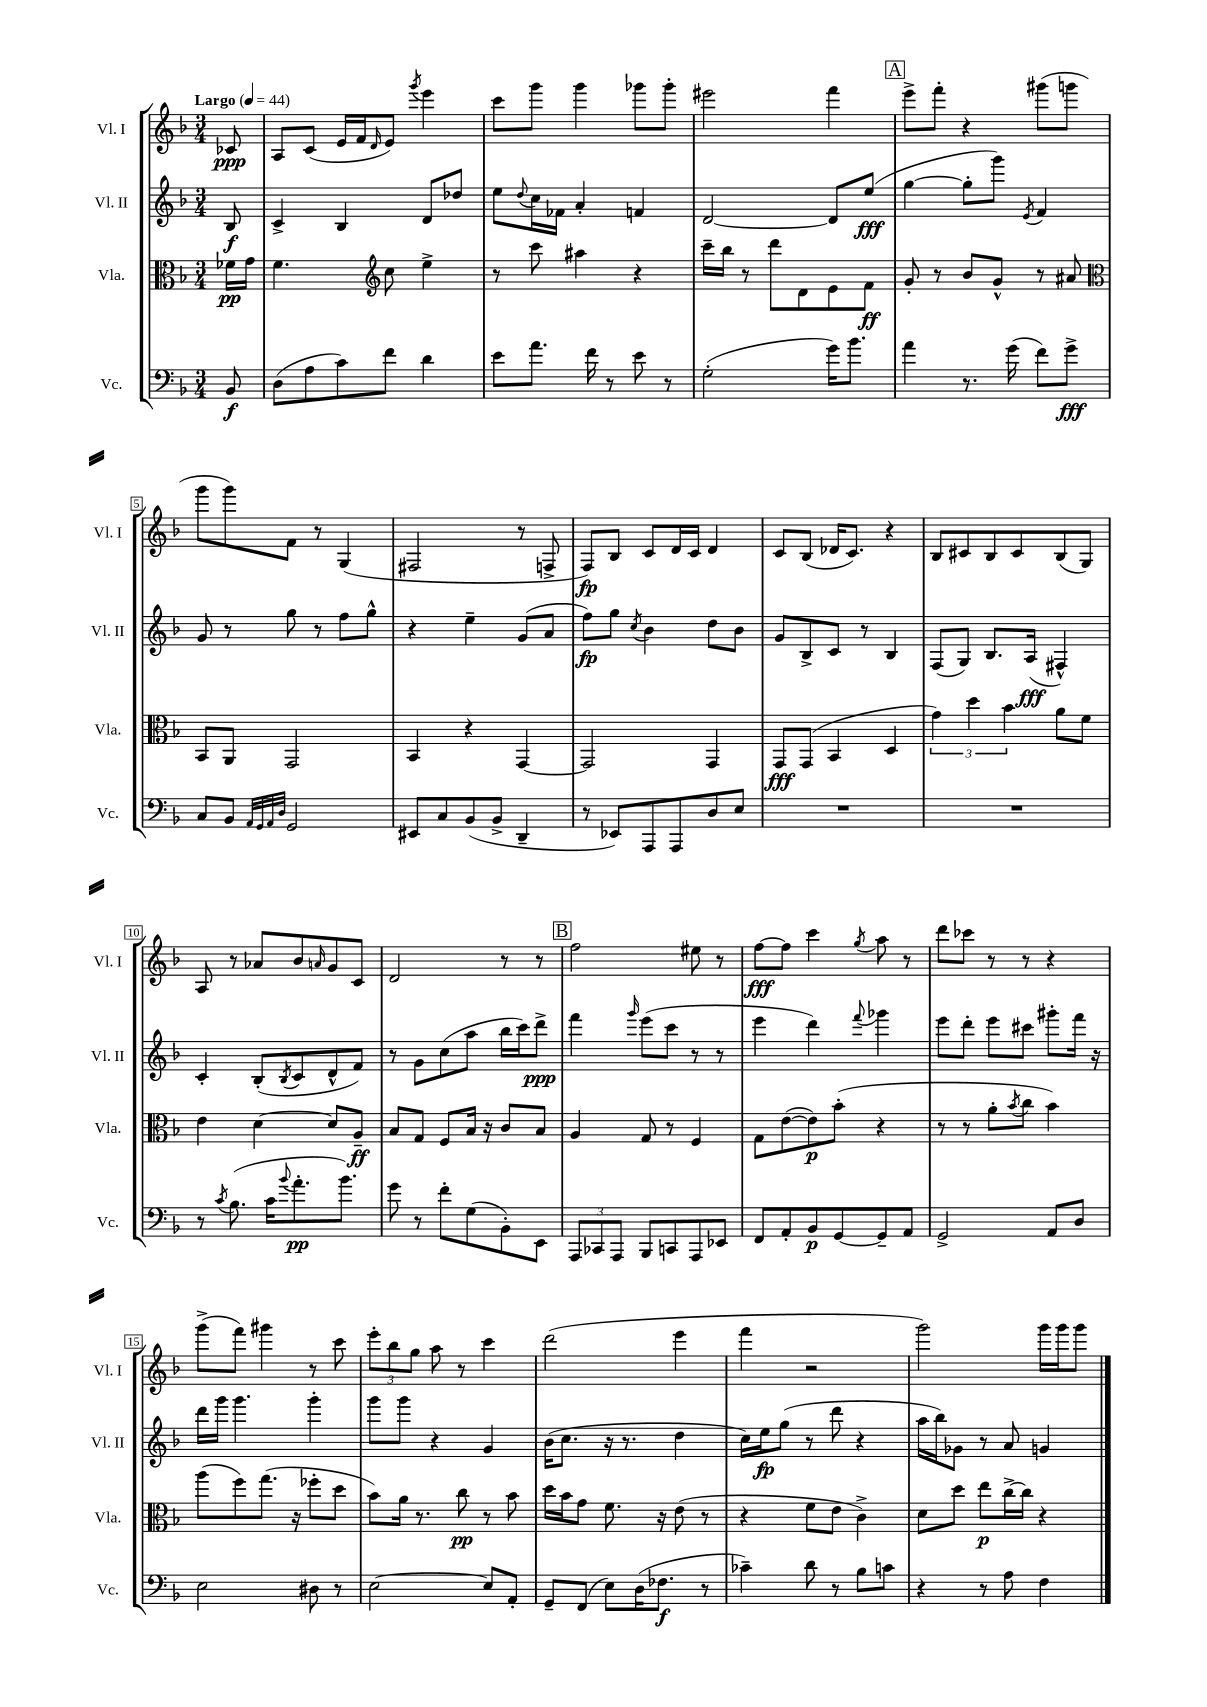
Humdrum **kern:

**kern	**kern	**kern	**kern
*staff4	*staff3	*staff2	*staff1
*clefF4	*clefC3	*clefG2	*clefG2
*k[b-]	*k[b-]	*k[b-]	*k[b-]
*M3/4	*M3/4	*M3/4	*M3/4
*MM44	*MM44	*MM44	*MM44
8BB-	16f-	8B-	8c-
.	16g	.	.
=	=	=	=
(8D	4.f	4c^	8A
8A	.	.	(8c
8c)	.	4B-	16e
.	.	.	16f
*	*clefG2	*	*
.	.	.	16qqd
8f	8cc	.	8e)
.	.	.	8qggg
4d	4ee^	8d	4eee
.	.	8dd-	.
=	=	=	=
8e	8r	8ee	8ccc
.	.	8qqdd	.
8.a	8ccc	16cc	8ggg
.	.	16f-	.
.	4aa#	4a'	4ggg
16f	.	.	.
8r	.	.	.
8e	4r	4f	8ggg-
8r	.	.	8ggg-'
=	=	=	=
(2G'	16ccc~	[2d	2eee#
.	16bb-	.	.
.	8r	.	.
.	8ddd	.	.
.	8d	.	.
16g)	8e	8d]	4fff
8.b-	.	.	.
.	8f	(8ee	.
=	=	=	=
4a	8g'	[4gg	8eee^
.	8r	.	8fff'
8.r	8b-	8gg']	4r
.	8g^^	8ggg)	.
(16g	.	.	.
.	.	8qe	.
8f)	8r	4f	(8ggg#
8g^	8a#	.	8ggg
=	=	=	=
*	*clefC3	*	*
8C	8BB-	8g	8ggg
8BB-	8AA	8r	8ggg)
32qqAA	.	.	.
32qqGG	.	.	.
32qqAA	.	.	.
32qqD	.	.	.
2GG	2GG	8gg	8f
.	.	8r	8r
.	.	8ff	(4G
.	.	8gg^^	.
=	=	=	=
8EE#	4BB-	4r	2F#
8C	.	.	.
(8BB-	4r	4ee~	.
8BB-^	.	.	.
4DD~	[4GG	(8g	8r
.	.	8a	8F^
=	=	=	=
8r	2GG]	8ff)	8F)
8EE-)	.	8gg	8B-
.	.	8qcc	.
8AAA	.	4b-	8c
8AAA	.	.	16d
.	.	.	16c
8D	4GG	8dd	4d
8E	.	8b-	.
=	=	=	=
2.r	8GG	8g	8c
.	(8GG	8B-^	(8B-
.	4BB-	8c	16d-
.	.	.	8.c)
.	.	8r	.
.	4D	4B-	4r
=	=	=	=
2.r	6g)	(8F	8B-
.	.	8G)	8c#
.	6dd	.	.
.	.	8.B-	8B-
.	6b-	.	.
.	.	.	8c#
.	.	(16A	.
.	8a	4F#^^)	(8B-
.	8f	.	8G)
=	=	=	=
8r	4e	4c'	8A
8qc	.	.	.
(8.B-	.	.	8r
.	[4d	(8B-'	8a-
16c	.	.	.
8qqb-	.	8qB-	.
8.a'	.	8c	8b-
.	.	.	16qqa
.	8d]	8d^^	8g
8.b-)	.	.	.
.	8A~	8f)	8c
=	=	=	=
8g	8B-	8r	2d
8r	8G	8g	.
8f'	8F	(8cc	.
(8G	16B-	8aa	.
.	16r	.	.
8BB-')	8c	16bb-	8r
.	.	16ccc)	.
8EE	8B-	8ddd^	8r
=	=	=	=
12AAA	4A	4fff	2ff
12CC-	.	.	.
12AAA	.	.	.
.	.	16qqggg	.
8BBB-	8G	(8eee	.
8CC	8r	8ccc	.
8AAA	4F	8r	8ee#
8EE-	.	8r	8r
=	=	=	=
8FF	8G	4eee	[8ff
8AA'	([8e	.	8ff]
8BB-	8e])	4ddd)	4ccc
[8GG	(8b-'	.	.
.	.	8qqfff	8qgg
8GG~]	4r	4ggg-	8aa
8AA	.	.	8r
=	=	=	=
2GG^	8r	8eee	8ddd
.	8r	8ddd'	8ccc-
.	8a'	8eee	8r
.	8qb-	.	.
.	8cc	8ccc#	8r
8AA	4b-)	8ggg#'	4r
8D	.	16fff	.
.	.	16r	.
=	=	=	=
2E	(8aa	16ddd	(8ggg^
.	.	16ggg	.
.	8ff)	4.ggg	8fff)
.	(8.gg	.	4ggg#
.	16r	.	.
8D#	8ff-'	4ggg'	8r
8r	8dd	.	8ccc
=	=	=	=
[2E	8b-)	8ggg	12eee'
.	.	.	12bb-
.	16a	8ggg	.
.	.	.	12gg
.	8.r	.	.
.	.	4r	8aa
.	8cc	.	8r
8E]	8r	4g	4ccc
8AA'	8b-	.	.
=	=	=	=
8GG~	16dd	(16b-	(2ddd
.	16b-	8.cc	.
(8FF	8g	.	.
8E)	8.f	16r	.
.	.	8.r	.
(16D	.	.	.
8.F-	16r	.	.
.	(8e	4dd	4eee
8r	8r	.	.
=	=	=	=
4c-~)	4r	16cc)	4fff
.	.	16ee	.
.	.	(8gg	.
8d	8f	8r	2r
8r	8e	8ddd	.
8B-	4c^)	4r	.
8c	.	.	.
=	=	=	=
4r	8d	16aa	2ggg)
.	.	16bb-)	.
.	8dd	8g-	.
8r	8ee	8r	.
8A	[16cc^	8a	.
.	16cc]	.	.
4F	4r	4g	16ggg
.	.	.	16ggg
.	.	.	8ggg
==	==	==	==
*-	*-	*-	*-
